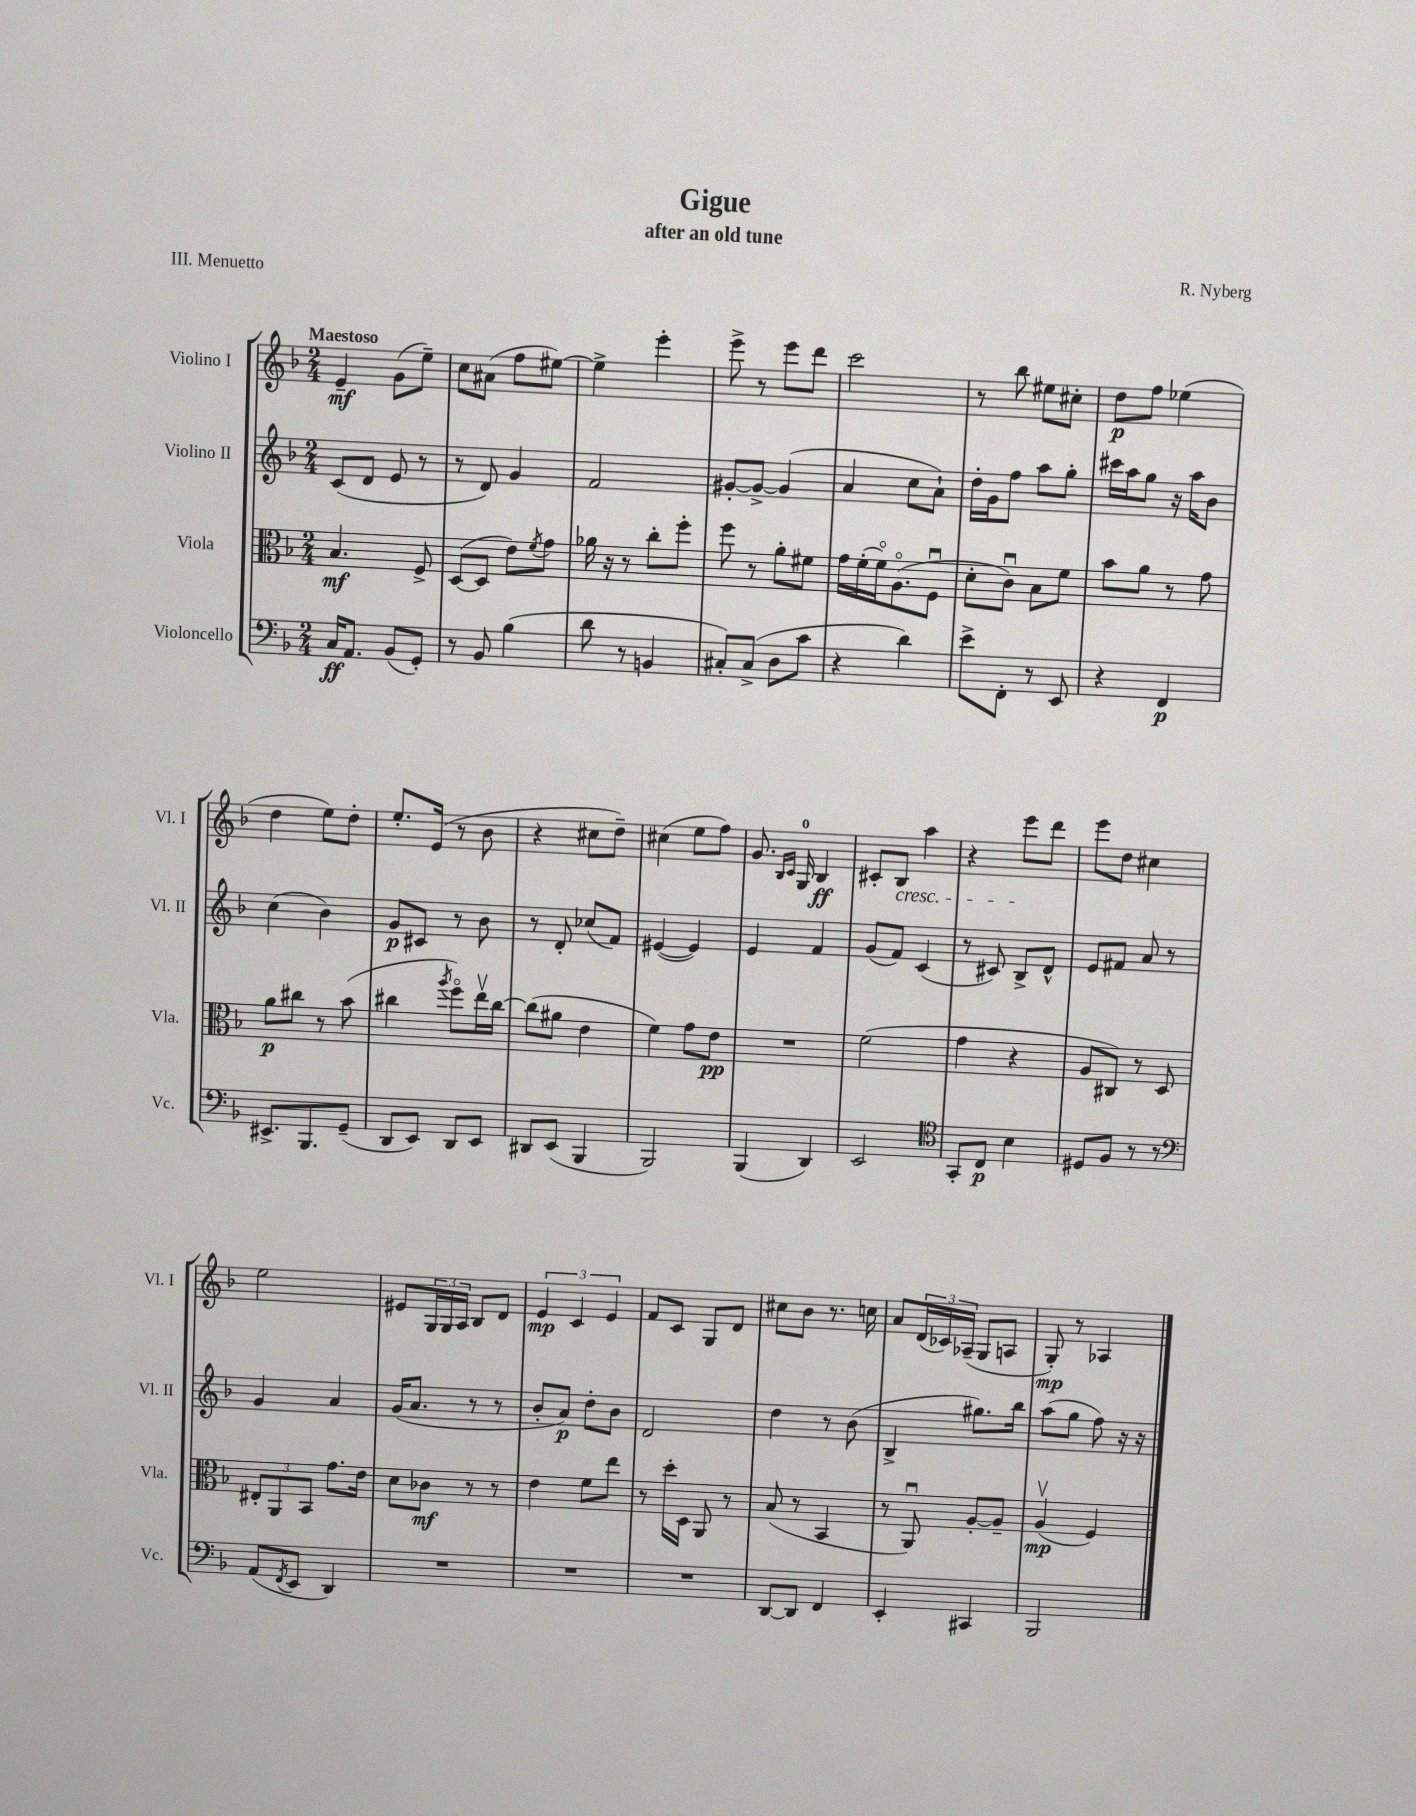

**kern	**kern	**kern	**kern
*staff4	*staff3	*staff2	*staff1
*clefF4	*clefC3	*clefG2	*clefG2
*k[b-]	*k[b-]	*k[b-]	*k[b-]
*M2/4	*M2/4	*M2/4	*M2/4
16C	4.B-	(8c	4e~
8.AA	.	.	.
.	.	8d	.
(8BB-	.	8e	(8g
8GG')	8F^	8r	8ee~)
=	=	=	=
8r	([8D	8r	8cc
8BB-	8D]	8d)	(8a#
(4B-	8e)	4g	8ff
.	8qf	.	.
.	8g	.	[8ee#)
=	=	=	=
8d	16a-	2f	4ee#^]
.	16r	.	.
8r	8r	.	.
4BB	8cc'	.	4eee'
.	8ff'	.	.
=	=	=	=
8C#')	8ff	[8g#'	8eee^
(8C#^	8r	8g#^_	8r
8D	8a'	(4g#]	8eee
8c	8f#	.	8ddd
=	=	=	=
4r	16g	4a	2ccc
.	(16f'	.	.
.	16fo)	.	.
.	(8.Ao	.	.
4d)	.	8cc	.
.	8Fu	8a`)	.
=	=	=	=
8e^	8d'	16dd'	8r
.	.	16g	.
8FF'	8cu)	8ff	8bb-
8r	8B-	8aa	8ee#
8EE	8f	8gg'	8cc#'
=	=	=	=
4r	8b-	16ccc#	8dd
.	.	16aa	.
.	8a	8gg	8ff
4FF	8r	16r	(4ee-
.	.	16aa	.
.	8g	8b-	.
=	=	=	=
8.EE#^	8a	(4cc	4dd
.	8cc#	.	.
8.BBB-	.	.	.
.	8r	4b-)	8ee)
(8GG~	(8b-	.	8dd'
=	=	=	=
8DD	4cc#	8g	8.ee'
8EE)	.	8c#	.
.	.	.	(16e
.	8qaa	.	.
8DD	8ffo)	8r	8r
8EE	16eev	8b-	8b-
.	[16cc#	.	.
=	=	=	=
8DD#	(8cc#]	8r	4r
(8EE	8a#	8d'	.
4BBB-	4e	(8cc-	8cc#
.	.	8f)	8dd~)
=	=	=	=
2BBB-)	4f)	([4e#	(4cc#
.	8g	4e#])	8ee
.	8e	.	8ff)
=	=	=	=
(4BBB-	2r	4e	8.g
.	.	.	16qqB-
.	.	.	16qqc
.	.	.	16G
4DD)	.	4f	4B-
=	=	=	=
2EE	(2f	(8g	8c#'
.	.	8f)	8B-
.	.	(4c	4aa
=	=	=	=
*clefC4	*	*	*
8GG'	4g	8r	4r
8C	.	8c#)	.
4B-	4r	8B-^	8eee
.	.	8d^^	8ddd
=	=	=	=
8D#	8A	8e	8eee
8F	8C#)	8f#	8dd
8r	8r	8a	4cc#
8r	8D	8r	.
=	=	=	=
*clefF4	*	*	*
(8AA	12E#'	4g	2ee
.	12AA	.	.
8qFF	.	.	.
8EE	.	.	.
.	12BB-	.	.
4DD)	8.g	4a	.
.	16e	.	.
=	=	=	=
2r	8d	(16g	8e#
.	.	8.a	.
.	8c-	.	24G
.	.	.	24G
.	.	.	24A
.	8r	8r	8B-
.	8r	8r	8d
=	=	=	=
2r	4e	8b-'	6e
.	.	8a)	.
.	.	.	6c
.	8f	8dd'	.
.	.	.	6e
.	8ee	8b-	.
=	=	=	=
2r	8r	2d	8f
.	16dd'	.	8c
.	16D	.	.
.	8AA	.	8G
.	8r	.	8d
=	=	=	=
[8DD	(8B-	4dd	8cc#
8DD]	8r	.	8b-
4FF	4BB-	8r	8.r
.	.	(8b-	.
.	.	.	16cc
=	=	=	=
4EE'	8r	4B-^	8a
.	8AAu)	.	(24d
.	.	.	24c-)
.	.	.	(24A-~
4CC#	[8A'	8.gg#)	8G
.	8A~]	.	8A
.	.	16bb-	.
=	=	=	=
2BBB-	(4Av	(8aa	8G')
.	.	8gg	8r
.	4F)	8ff)	4A-
.	.	16r	.
.	.	16r	.
==	==	==	==
*-	*-	*-	*-
